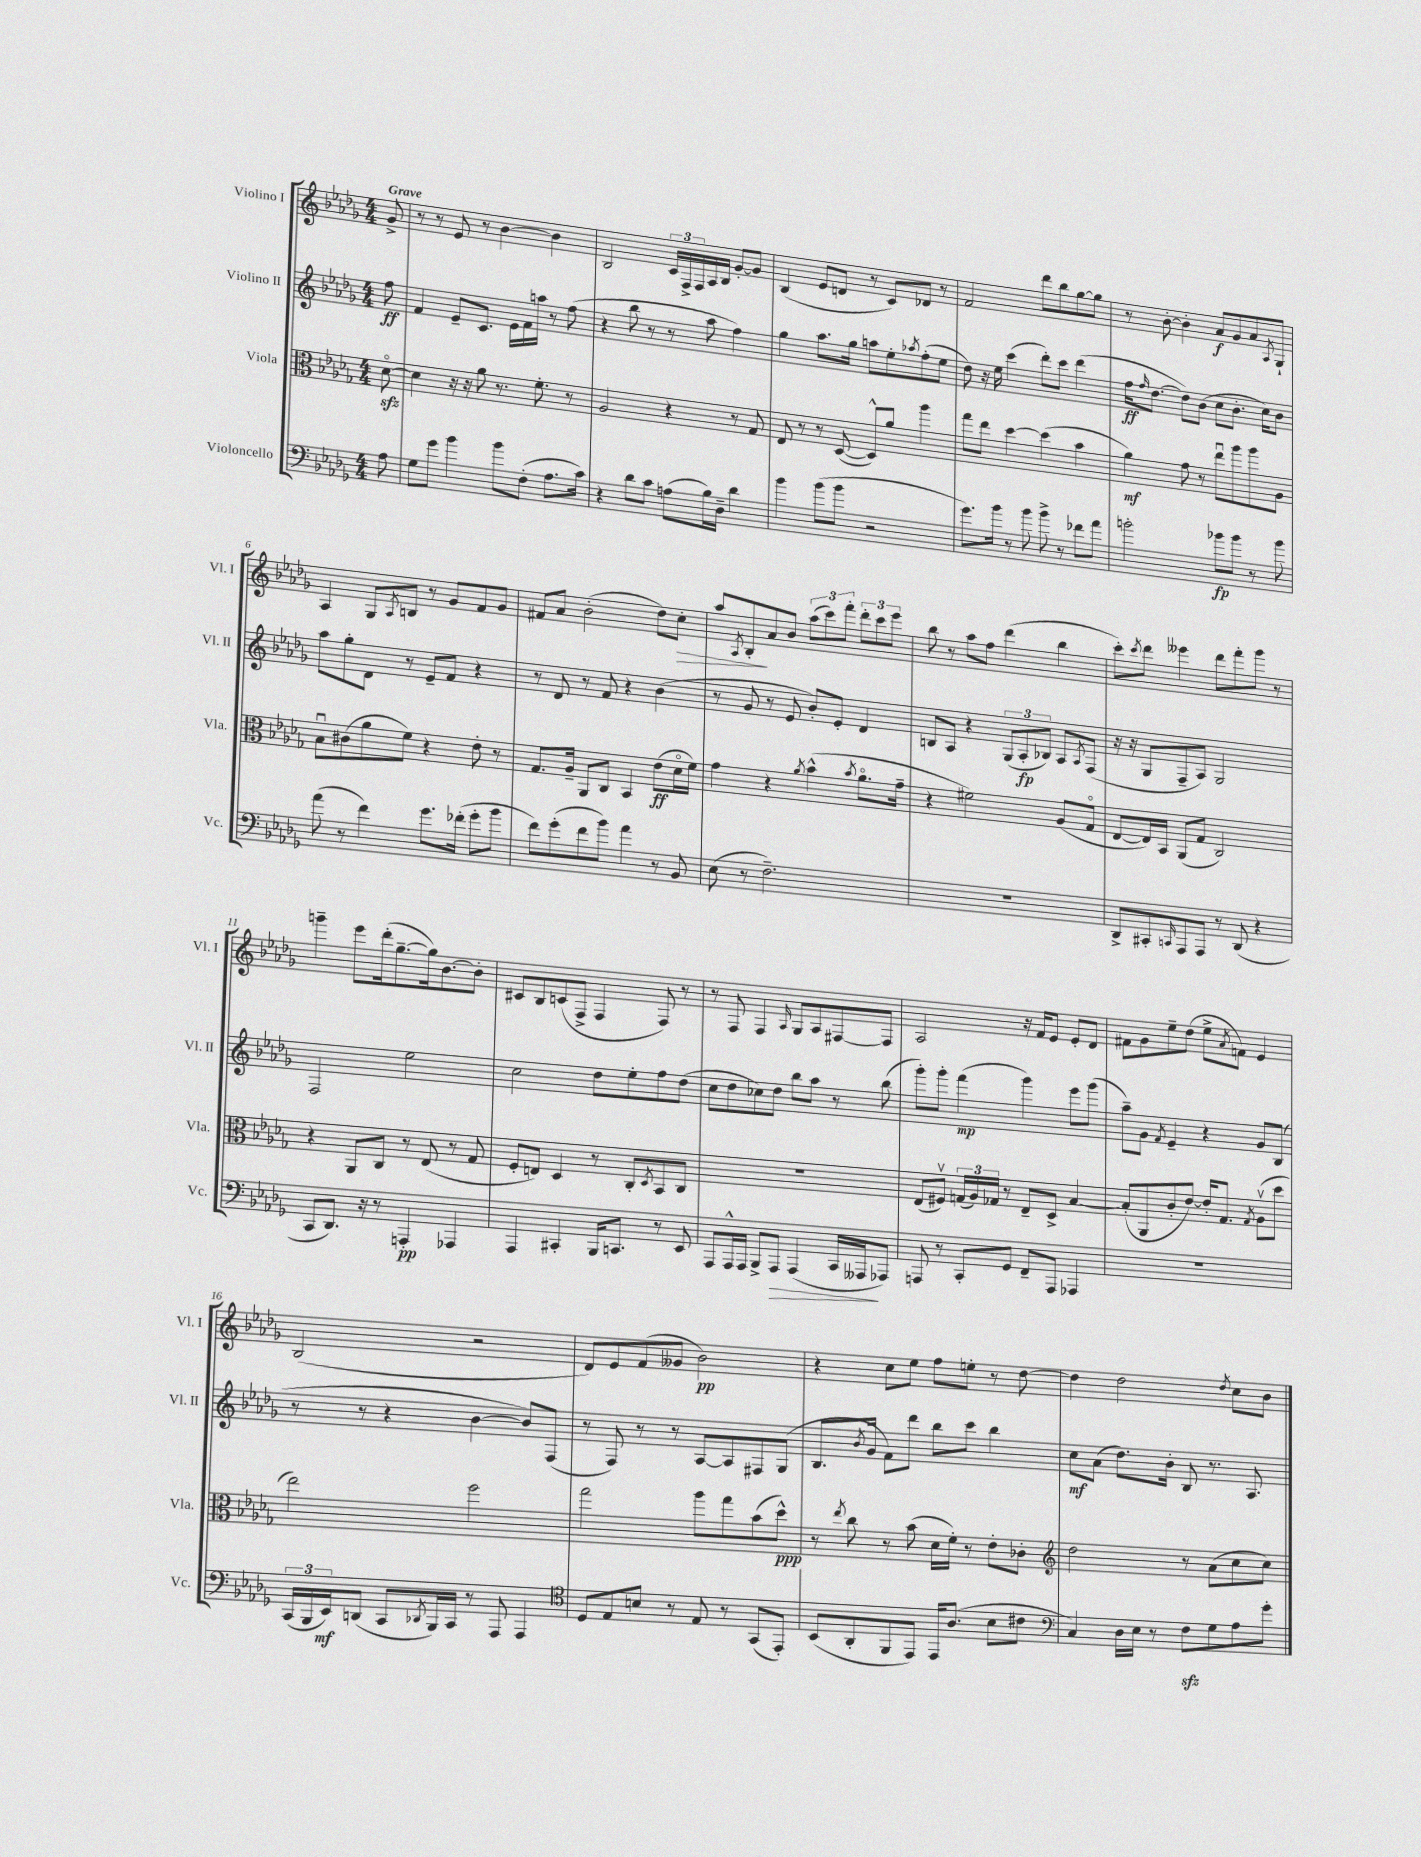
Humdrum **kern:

**kern	**kern	**kern	**kern
*staff4	*staff3	*staff2	*staff1
*clefF4	*clefC3	*clefG2	*clefG2
*k[b-e-a-d-g-]	*k[b-e-a-d-g-]	*k[b-e-a-d-g-]	*k[b-e-a-d-g-]
*M4/4	*M4/4	*M4/4	*M4/4
8A-	[8d-o	8ff	8g-^
=	=	=	=
8G-	4d-]	4f	8r
8g-	.	.	8r
4b-	16r	8e-~	8e-
.	16r	.	.
.	8a-	8.c	8r
8b-	8.r	.	[4b-
.	.	16e-	.
(8F'	.	16f	.
.	8.f'	16aa	.
8.A-	.	8r	4b-]
.	8r	(8ff	.
16c)	.	.	.
=	=	=	=
4r	2A-	4r	2B-
8d-	.	8bb-	.
8c	.	8r	.
(8A	4r	8r	24c
.	.	.	24F^
.	.	.	24F
16B-)	.	8aa-	16A-
16D-~	.	.	16B-
4d-	8r	4ff)	[8g-'
.	8G-	.	8g-]
=	=	=	=
4b-	8E-	4gg-	(4B-
.	8r	.	.
(8b-	8r	8.aa-	8e-
8b-	([8D-	.	8d
.	.	16gg-	.
2r	8D-^^])	8aa	8r
.	8a-	8ee-'	8c)
.	.	8qaa-	.
.	4aa-	(8ff'	8d-
.	.	8ee-	8r
=	=	=	=
8.g-)	8gg-	8dd-)	2f
.	8ee-	16r	.
16b-	.	16ee-	.
8r	[4dd-	(4ccc	.
8b-	.	.	.
8b-^	(4dd-]	8ddd-')	8ddd-
8r	.	8ccc	8bb-
8f-	4b-	(4ddd-	[8gg-
8a-	.	.	8gg-]
=	=	=	=
2b'	4a-)	16ff	8r
.	.	16qqff	.
.	.	[8.dd-	.
.	.	.	[8b-'
.	8g-	8dd-])	4b-']
.	8r	(8b-	.
8b-	8ee-u	8cc	8a-
8b-	8aa-	8.b-'	8g-
8r	8aa-	.	8a-
.	.	16cc)	.
.	.	.	8qA-
8b-	8A-	8b-	8G-`
=	=	=	=
(8a-	8B-u	8aa-	4A-
8r	(8c#	8gg-'	.
4f)	8a-	8d-	8G-
.	.	.	8qA-
.	8f)	8r	8B
8.g-	4r	8e-~	8r
.	.	8f	8g-
(16f-'	.	.	.
8g-'	8e-'	4r	8f
8b-	8r	.	8g-
=	=	=	=
8f)	8.G-	8r	8f#
(8g-'	.	8d-	8a-
.	16A-~	.	.
8f	8AA-	8r	(2b-'
8b-)	8C	8f	.
4a-	4BB-	4r	.
8r	(8e-	(4b-	8dd-)
8BB-	16d-o	.	8cc'
.	16f)	.	.
=	=	=	=
(8E-	4g-	8r	8aa-
.	.	.	8qA-
8r	.	8g-	8B-'
2.F~)	4r	8r	8a-
.	.	8e-	8b-
.	8qa-	.	.
.	(4b-^^	8b-')	(12aa-
.	.	.	12ccc)
.	.	8e-'	.
.	.	.	12fff'
.	8qb-	.	.
.	8.a-o	4d-	12ddd-'
.	.	.	12ccc
.	.	.	12eee-
.	16g-~	.	.
=	=	=	=
1r	4r	8B	8bb-
.	.	8A-	8r
.	2f#)	4r	8aa-
.	.	.	8ff
.	.	(12G-	(4ddd-
.	.	12A-'	.
.	.	12B-)	.
.	(8A-	8A-	4bb-
.	.	8qA-	.
.	8G-o	(8F	.
=	=	=	=
8DD-^	[8E-	16r	8ccc')
.	.	16r	.
.	.	.	8qccc
8CC#'	16E-])	8G-	8ddd-
.	16BB-	.	.
16qqCC	.	.	.
8AAA-	(8AA-	8F~	4eee--
8AAA-	8G-	8A-)	.
8r	2C)	2G-	8ddd-
(8DD-	.	.	8fff'
4r	.	.	8ggg-
.	.	.	8r
=	=	=	=
8CC	4r	2F	4ggg~
8.DD-)	.	.	.
.	8AA-	.	8eee-
16r	.	.	.
8r	8C	.	(16ddd-'
.	.	.	[8.gg-~
4AAA'	8r	2ee-	.
.	(8E-	.	16gg-])
.	.	.	[8.b-
4AAA-	8r	.	.
.	8G-	.	8b-']
=	=	=	=
4AAA-	8F'	2cc	8c#
.	8E)	.	8B-
4CC#'	4D-	.	(8c
.	.	.	8F^
16BBB-	8r	8dd-	4F
8.CC	.	.	.
.	8C'	8ee-'	.
.	8qD-	.	.
8r	8BB-	8ff	8F)
8EE-	8C	(8dd-	8r
=	=	=	=
8AAA-	1r	8cc	8r
16AAA-^^	.	8dd-	8F
16AAA-	.	.	.
8BBB-^	.	8cc-)	4F
8AAA-	.	8dd-	.
.	.	.	16qqA-
(4AAA-	.	8bb-	8G-
.	.	8aa-	8A-
16CC	.	8r	[8F#
16AAA--	.	.	.
8AAA-)	.	(8bb-	8F#]
=	=	=	=
8AAA	(8E-	8ggg-')	2A-
8r	8F#v)	8ggg-'	.
8CC'	(24G	(4fff	.
.	24A-)	.	.
.	24G-	.	.
8GG-	8r	.	.
8FF~	8E-~	4ggg-)	16r
.	.	.	16f
8AAA	8D-^	.	8e-
4AAA-	[4B-	8eee-	8e-'
.	.	(8ggg-	8d-
=	=	=	=
1r	(8B-']	8aa-~)	8f#
.	8AA-	8g-	8g-
.	.	8qf	.
.	8c'	4e-~	8ee-~
.	[8e-)	.	(8dd-
.	16e-']	4r	8ee-^
.	8.G-	.	.
.	.	.	8qa-
.	.	.	8f)
.	8qG-	.	.
.	(8A-v	8g-	4e-
.	8dd-	(8B-	.
=	=	=	=
(24CC	2ee-)	8r	(2B-
24BBB-	.	.	.
24EE-)	.	.	.
(8DD	.	8r	.
8CC	.	4r	.
8qDD-	.	.	.
16BBB-)	.	.	.
16CC	.	.	.
8r	2ff	[4b-	2r
8AAA-	.	.	.
4AAA-	.	8b-])	.
.	.	(8F	.
=	=	=	=
*clefC4	*	*	*
8D-	2gg-	8r	8d-)
8E-	.	8F)	8e-
8B	.	8r	(8f
8r	.	8r	8g--
8E-	8aa-	[8A-	2b-)
8r	8gg-	8A-]	.
(8GG-	(8b-	8F#	.
8EE-')	8dd-^^)	(8G-	.
=	=	=	=
(8BB-	8r	8.B-	4r
.	8qee-	.	.
8AA-'	8cc	.	.
.	.	8qb-	.
.	.	16g-	.
8FF	8r	8f)	8cc
8EE-)	(8b-	8ddd-	8ee-
16EE-	16d-	8bb-	8ff
(8.A-	16f')	.	.
.	8r	8ccc	8ee'
8B-	8e-'	4bb-	8r
8c#	8c-'	.	[8dd-
=	=	=	=
*clefF4	*clefG2	*	*
4C)	2dd-	8cc	4dd-]
.	.	(8a-	.
16D-	.	8.dd-)	2dd-
16E-	.	.	.
8r	.	.	.
.	.	16b-'	.
8F	8r	8B-	.
8G-	(8a-	8.r	.
.	.	.	8qdd-
8A-	8cc	.	8cc
.	.	8.A-	.
8g-'	8cc)	.	8b-
==	==	==	==
*-	*-	*-	*-
